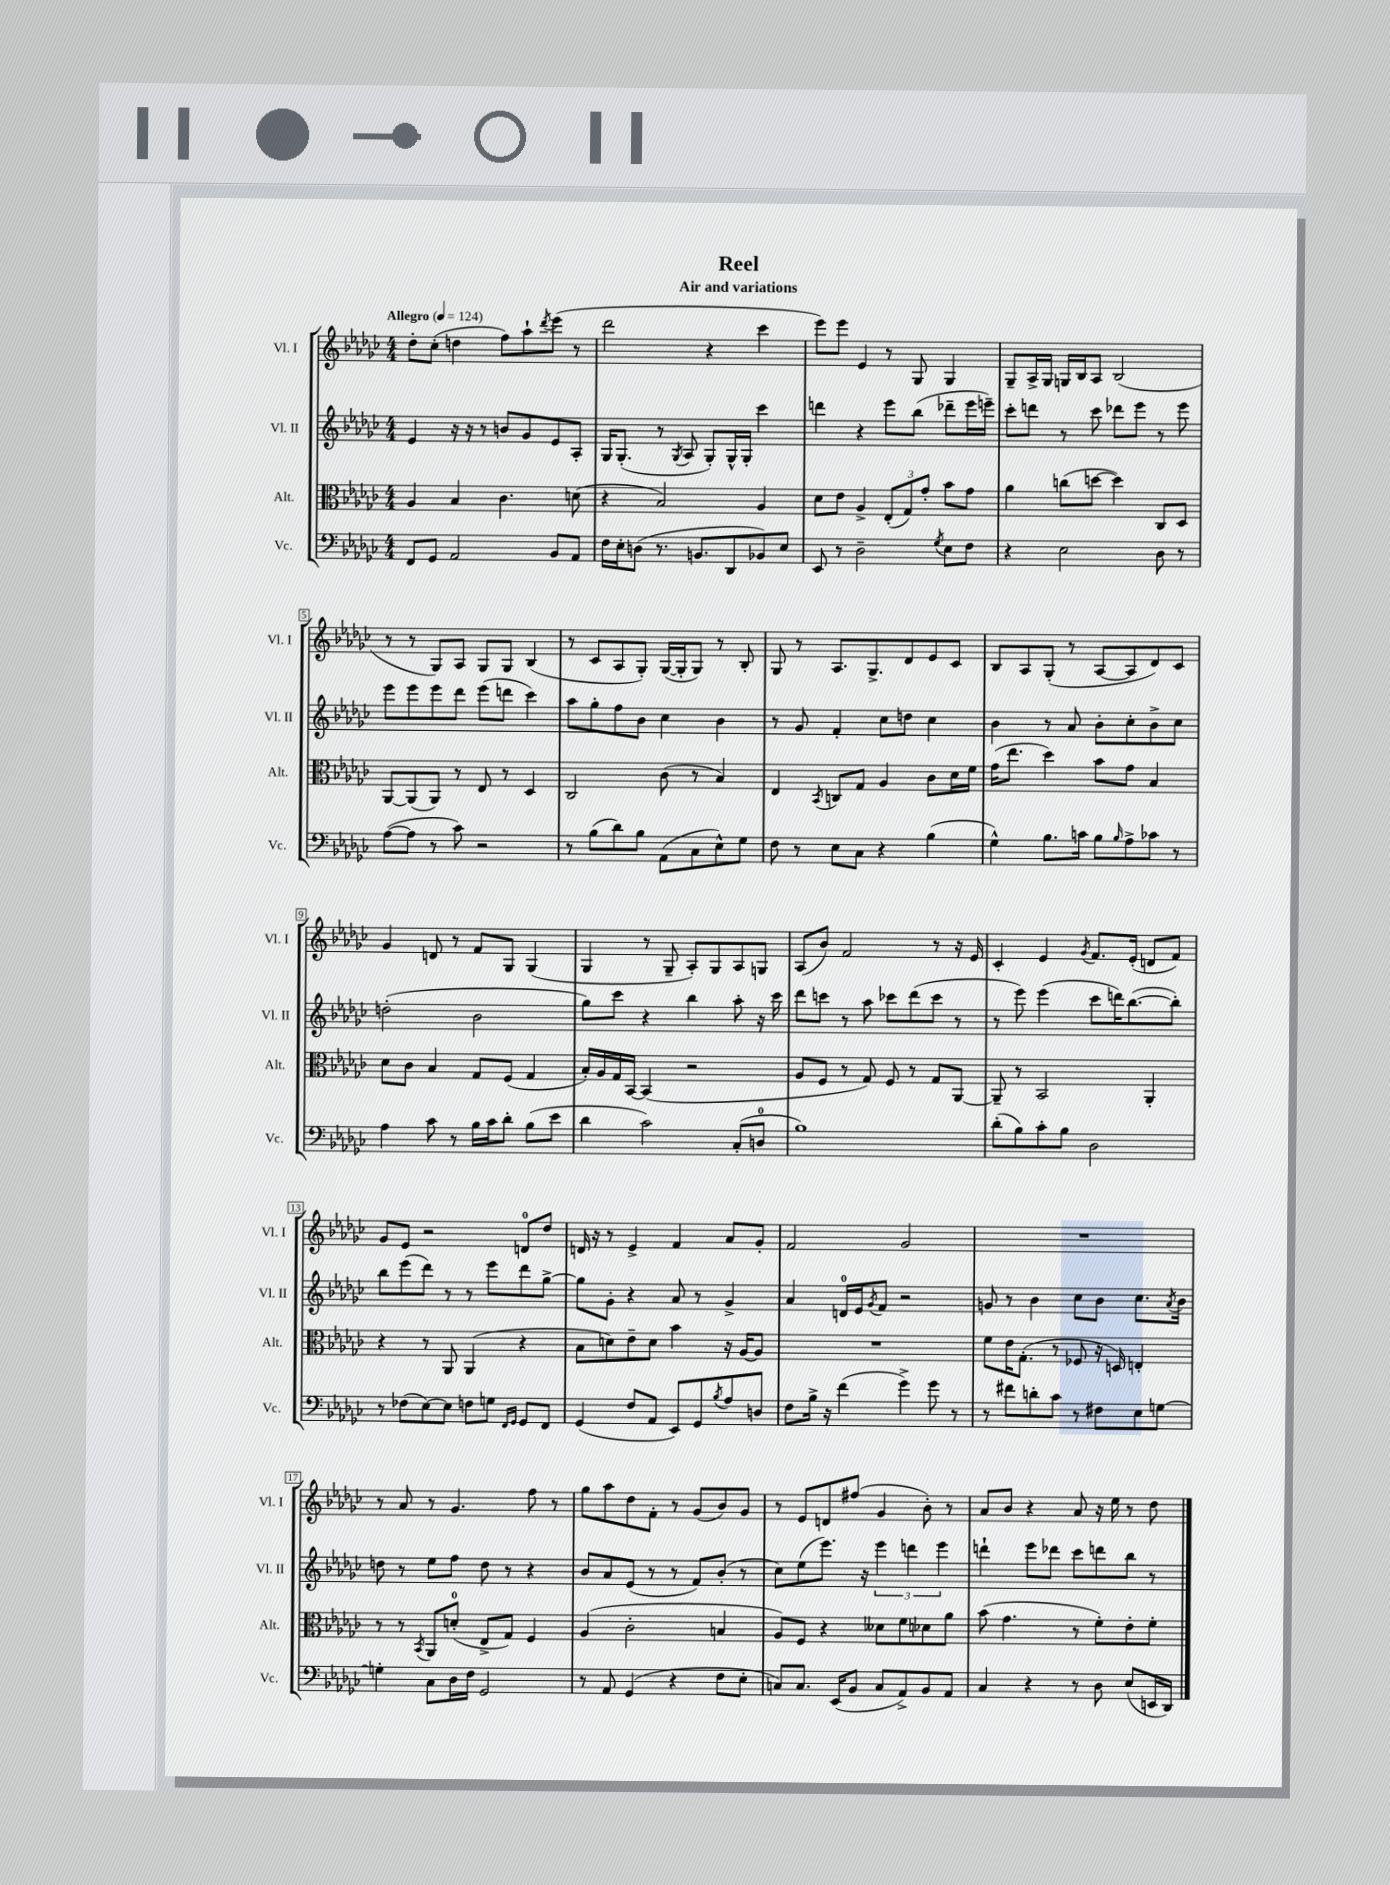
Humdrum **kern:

**kern	**kern	**kern	**kern
*staff4	*staff3	*staff2	*staff1
*clefF4	*clefC3	*clefG2	*clefG2
*k[b-e-a-d-g-c-]	*k[b-e-a-d-g-c-]	*k[b-e-a-d-g-c-]	*k[b-e-a-d-g-c-]
*M4/4	*M4/4	*M4/4	*M4/4
*MM124	*MM124	*MM124	*MM124
8FF	4A-	4e-	8dd-'
8GG-	.	.	(8cc-'
2AA-	4B-	16r	4dd
.	.	16r	.
.	.	8r	.
.	4.c-	8b	8ff)
.	.	8g-	8aa-`
.	.	.	8qddd-
8BB-	.	8e-	(8eee-
8AA-	(8d	8A-'	8r
=	=	=	=
16F	4r	16G-	2ddd-
16E-'	.	(8.G-'	.
(8D	.	.	.
8.r	2B-)	8r	.
.	.	8qG-	.
.	.	8A-	.
8.BB	.	.	.
.	.	8G-')	4r
8DD-	.	16G-^^	.
.	.	16G-'	.
8BB-)	4A-	4ccc-	4ccc-
8E-	.	.	.
=	=	=	=
8EE-	8d-	4ddd	8eee-)
8r	8e-	.	8eee-
2D-~	4A-^	4r	4e-
.	(12E-'	8eee-	8r
.	12G-)	.	.
.	.	(8bb-	8G-
.	12g-'	.	.
8qG-	.	.	.
8E-	8b-	8ddd-~	4G-
8F	8g-	16eee-	.
.	.	16eee~)	.
=	=	=	=
4r	4a-	8ccc-'	8G-~
.	.	8ddd	16A-^
.	.	.	16G-
2E-	(8cc	8r	16G
.	.	.	16B-
.	[8dd	8ccc-	8A-
.	4dd])	8ddd-	(2B-
.	.	8eee-	.
8D-	8C-	8r	.
8r	8D-	8eee-	.
=	=	=	=
([8A-	[8AA-	8eee-	8r
8A-]	(8AA-]	8eee-	8r
8r	8AA-)	8eee-	8G-)
8c-)	8r	8ddd-	8A-
2r	8E-	(8eee-	8G-
.	8r	8ddd	8G-
.	4D-	4ccc-)	(4B-
=	=	=	=
8r	2C-	8aa-	8r
(8B-	.	8gg-'	8c-
8d-)	.	8ff	8A-
8B-	.	8b-	8G-')
(8AA-	(8c-	4cc-	([16G-
.	.	.	16G-']
8C-	8r	.	8G-)
8E-^^)	4B-)	4b-	8r
8G-	.	.	8B-'
=	=	=	=
8F	4E-	8r	8G-
8r	.	8g-	8r
.	8qBB-	.	.
8E-	8C	4f'	8.A-
8C-	8G-	.	.
.	.	.	8.G-^
4r	4A-	8cc-	.
.	.	8dd	8d-
(4B-	8c-	4cc-	8e-
.	16d-	.	8c-
.	16f	.	.
=	=	=	=
4G-^^)	(16g-	4b-	8B-
.	8.ee-	.	.
.	.	.	8A-
8.B-	4dd-)	8r	(8G-'
.	.	8a-	8r
16c	.	.	.
8B-	8b-	8b-'	[8A-
16qqB-	.	.	.
8A-^	8g-	8cc-'	8A-]
8c-	4B-	8b-^	8d-)
8r	.	8cc-	8c-
=	=	=	=
4A-	8d-	(2dd'	4g-
.	8c-	.	.
8c-	4B-	.	8d
8r	.	.	8r
16B-	8G-	2b-	8f
16c-	.	.	.
8d-'	(8F	.	8G-
(8B-	4G-	.	(4G-
8e-	.	.	.
=	=	=	=
4d-	16B-')	8gg-)	4G-
.	16A-	.	.
.	16G-	8ccc-	.
.	[16BB-	.	.
2c-)	(4BB-]	4r	8r
.	.	.	8G-~
.	2r	4bb-	8A-')
.	.	.	8G-
(8C-'	.	8aa-'	8A-
8D	.	16r	8G
.	.	16ccc-	.
=	=	=	=
1B-)	8A-	8ddd-	(8A-
.	8F	8ccc	8b-)
.	8r	8r	2f
.	8G-)	8aa-	.
.	8F	8ccc-	.
.	8r	(8ddd-	.
.	8G-	8ccc-	8r
.	[8AA-	8r	16r
.	.	.	16e-
=	=	=	=
(8d-'	8AA-~]	8r	4c-'
8B-)	8r	8eee-)	.
8c-'	2BB-	(4eee-	4e-
8B-	.	.	.
.	.	.	8qg-
2D-	.	8ccc-	8.f
.	.	16ddd)	.
.	.	([8.bb-	(16e-'
.	4AA-'	.	8d
.	.	8bb-'])	8f)
=	=	=	=
8r	4r	8bb-	8g-
(8F-	.	(8eee-	8e-
[8E-)	8r	8ddd-)	2r
8E-]	8AA-	8r	.
8F	(4AA-	8r	.
8G	.	8eee-	.
16qqFF	.	.	.
16qqGG-	.	.	.
8GG-	4r	8ddd-	8d
8FF	.	[8gg-^	8dd-
=	=	=	=
(4GG-	8B-	8gg-]	16d
.	.	.	16r
.	8d)	8g-'	8r
8F	8e-~	4r	4e-^
8AA-	8d	.	.
8EE-)	4b-	8a-	4f
8GG-	.	8r	.
8qB-	.	.	.
8A-	16r	4g-^	8a-
.	[16A-	.	.
8D	8A-]	.	8g-'
=	=	=	=
8F	1r	4a-	2f
16B-^	.	.	.
16r	.	.	.
(4f	.	16d	.
.	.	16e-	.
.	.	8qg-	.
.	.	8f	.
4g-^)	.	2r	2g-
8g-	.	.	.
8r	.	.	.
=	=	=	=
8r	8f	8g	1r
8f#	16e-	8r	.
.	(8.G-'	.	.
8d'	.	4b-	.
8c-	8r	.	.
8r	8F-	8cc-	.
8F#	16r	8b-	.
.	16D)	.	.
8E-	4E'	8.cc-	.
[8G	.	.	.
.	.	8qa-	.
.	.	16b-	.
=	=	=	=
4G']	8r	8dd	8r
.	8r	8r	8a-
.	8qBB-	.	.
8C-	8AA-	8ee-	8r
16D-	(8d'	8ff	4.g-
16F	.	.	.
2GG-	8E-^	8dd	.
.	8G-)	8r	.
.	4F	4r	8ff
.	.	.	8r
=	=	=	=
8r	(4A-	8b-	8gg-
8AA-	.	8a-	8aa-
(4GG-	2c-'	(8e-	8dd-
.	.	8r	8f'
4r	.	8r	8r
.	.	8f)	(8g-
8F	4B	(8b-'	8b-)
8E-'	.	8r	8g-
=	=	=	=
8C)	8A-)	8cc-)	8r
8.C	8F	(8ee-	8e-
.	4r	8.eee-)	8d
(16EE-	.	.	.
8BB-	.	.	(8ff#
.	.	16r	.
8C	8d--	6eee-	4g-
8AA-^)	8f	.	.
.	.	6ddd	.
8BB-	8d-	.	8b-')
.	.	6eee-	.
8AA-	8a-	.	8r
=	=	=	=
4C-	(8b-	4ddd`	8a-
.	4.g-	.	8b-
4r	.	8eee-	4r
.	.	8ddd-	.
8r	8r	8ccc-	8a-
8D-	8f')	8ddd	16r
.	.	.	16ee-
(8E-	8e-'	8bb-	8r
16EE	8f'	8r	8dd-
16DD-)	.	.	.
==	==	==	==
*-	*-	*-	*-
